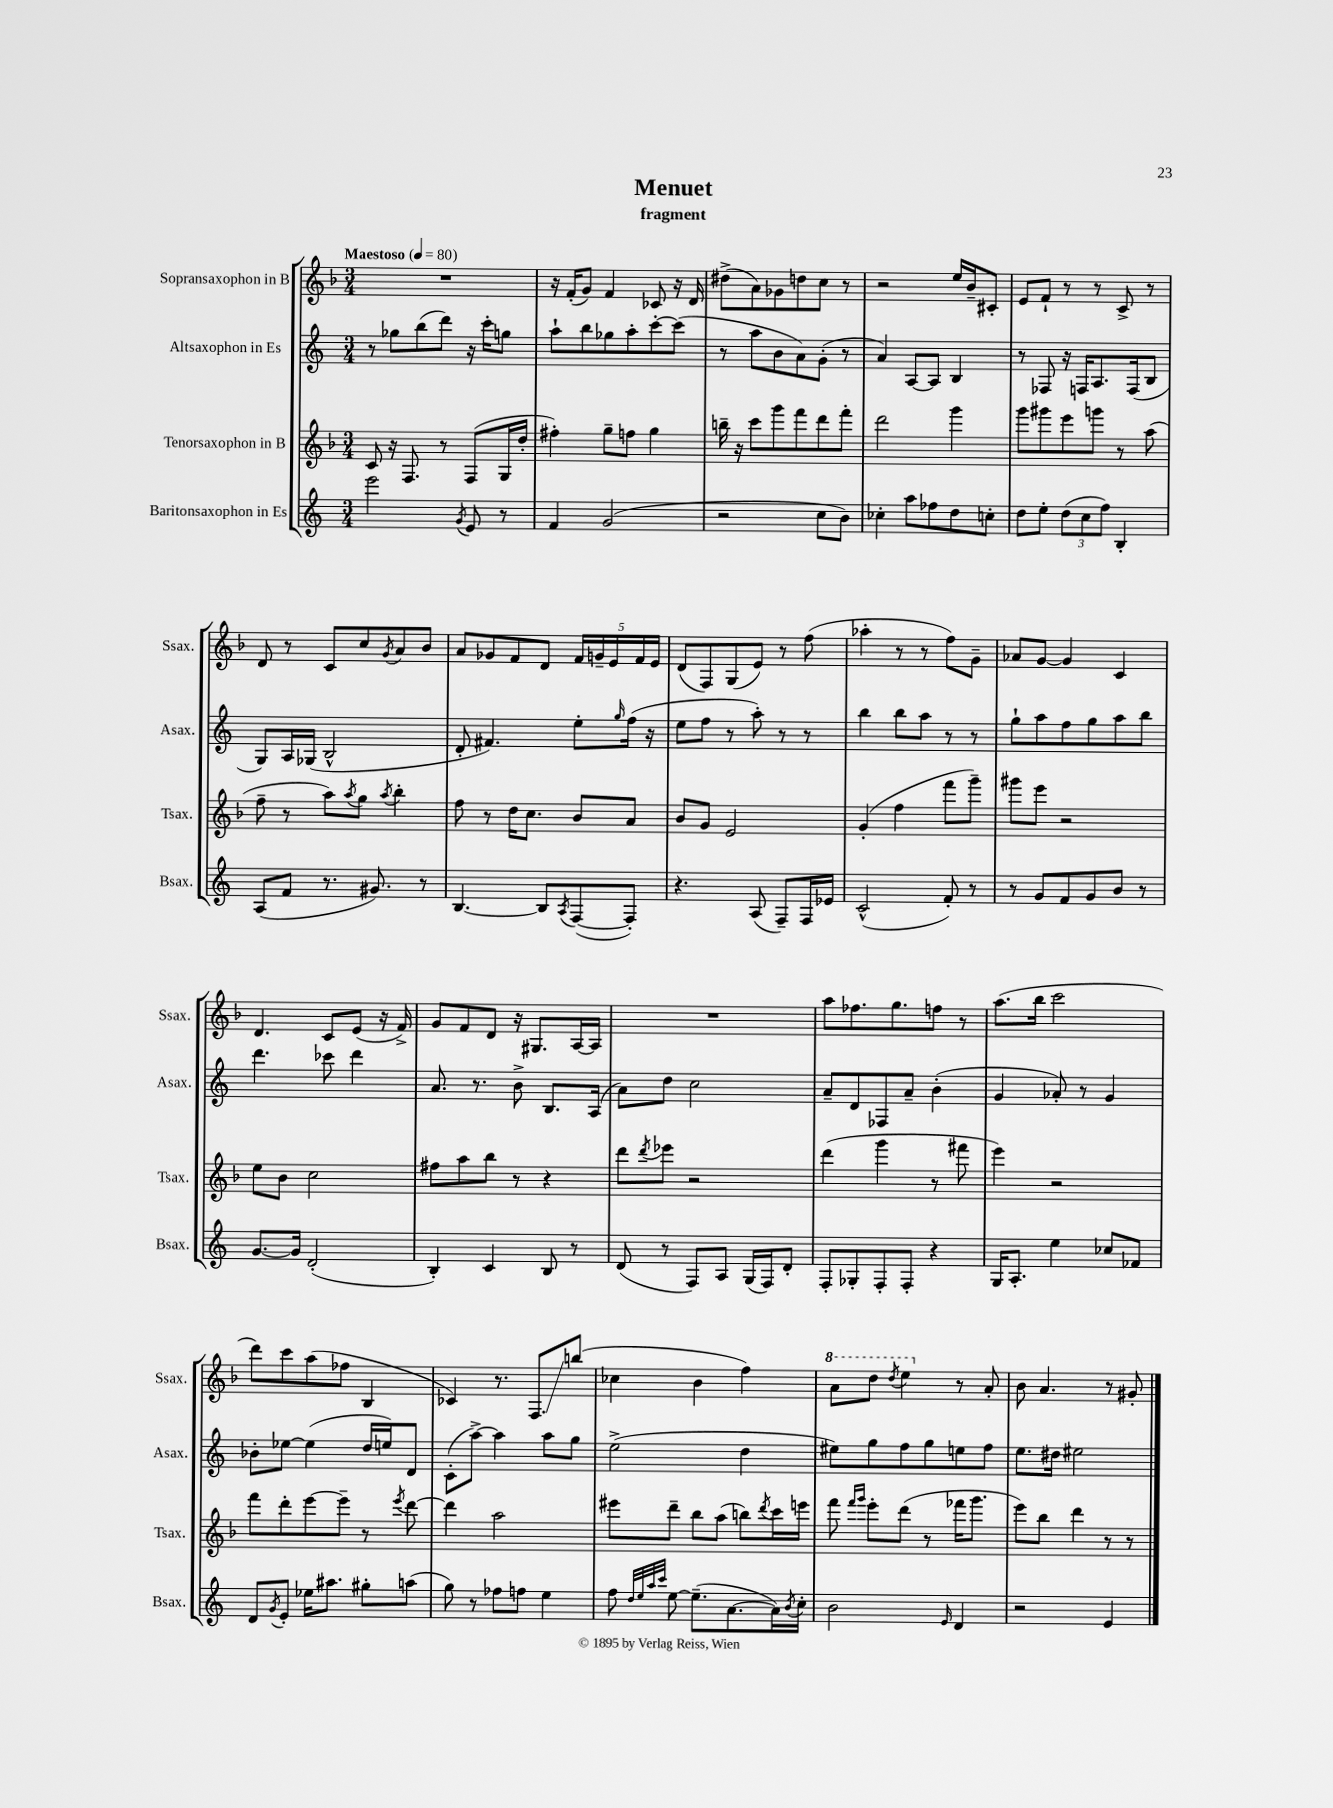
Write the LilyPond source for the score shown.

\header { title = "Menuet" subtitle = "fragment" }
<<
\new StaffGroup <<
\new Staff = "s0" \with { instrumentName = "Sopransaxophon in B" shortInstrumentName = "Ssax." } {
    \clef treble \key f \major \numericTimeSignature \time 3/4 \tempo "Maestoso" 4 = 80
    R2. |
    r16 f'16-.( g'8) f'4 ces'8 r16 d'16 |
    dis''8->( a'8) ges'8 d''8 c''8 r8 |
    r2 e''16 bes'16-- cis'8-. |
    e'8 f'8-! r8 r8 c'8-> r8 |
    d'8 r8 c'8 c''8 \acciaccatura { g'8 } a'8 bes'8 |
    a'8 ges'8 f'8 d'8 \tuplet 5/4 { f'16 g'16-- e'16 f'16 e'16 } |
    d'8( f8) g8( e'8) r8 f''8( |
    aes''4-. r8 r8 f''8) g'8-- |
    aes'8 g'8~ g'4 c'4 |
    d'4. c'8 e'8( r16 f'16->) |
    g'8 f'8 d'8 r16 gis8. a16~ a16 |
    R2. |
    a''8 fes''8. g''8. f''8 r8 |
    a''8.( bes''16 c'''2 |
    d'''8) c'''8 a''8( fes''8 bes4 |
    ces'4) r8. f8.\glissando b''8( |
    ces''4 bes'4 f''4) |
    \ottava #1 a''8 d'''8 \acciaccatura { d'''8 } e'''4 \ottava #0 r8 a'8-. |
    bes'8 a'4. r8 gis'8-. \bar "|." |
}
\new Staff = "s1" \with { instrumentName = "Altsaxophon in Es" shortInstrumentName = "Asax." } {
    \clef treble \key c \major \numericTimeSignature \time 3/4
    r8 ges''8 b''8( d'''8) r16 c'''16-. g''8 |
    a''8-! b''8 ges''8 a''8-. c'''8~-. c'''8( |
    r8 a''8 b'8 a'8) g'8-.( r8 |
    a'4) a8~ a8 b4 |
    r8 fes8 r16 f16 a8. f16( b8 |
    g8) a16 ges16( b2-^ |
    d'8-. fis'4.) e''8-. \grace { g''16 } f''16( r16 |
    e''8 f''8 r8 a''8-.) r8 r8 |
    b''4 b''8 a''8 r8 r8 |
    g''8-! a''8 f''8 g''8 a''8 b''8 |
    d'''4. ces'''8 d'''4 |
    a'8. r8. b'8-> b8. a16( |
    a'8) d''8 c''2 |
    a'8-- d'8 fes8 a'8-- b'4-.( |
    g'4 aes'8-.) r8 g'4 |
    bes'8-. ees''8~ ees''4( d''16 e''16) d'8 |
    c'8-.( a''8~->) a''4 a''8 g''8 |
    e''2->( d''4 |
    eis''8) g''8 f''8 g''8 e''8 f''8 |
    e''8. dis''16 eis''2 \bar "|." |
}
\new Staff = "s2" \with { instrumentName = "Tenorsaxophon in B" shortInstrumentName = "Tsax." } {
    \clef treble \key f \major \numericTimeSignature \time 3/4
    c'8 r16 f8. r8 f8( g16 d''16-. |
    fis''4-.) g''8-- f''8 g''4 |
    b''16-- r16 c'''8 g'''8 f'''8 d'''8 f'''8-. |
    d'''2 g'''4 |
    g'''8 gis'''8 e'''8 g'''8 r8 a''8( |
    f''8-- r8 a''8) \acciaccatura { a''8 } g''8 \acciaccatura { a''8 } bes''4-. |
    f''8 r8 d''16 c''8. bes'8 a'8 |
    bes'8 g'8 e'2 |
    g'4-.( f''4 f'''8 g'''8--) |
    gis'''8 e'''8 r2 |
    e''8 bes'8 c''2 |
    fis''8 a''8 bes''8 r8 r4 |
    d'''8 \acciaccatura { d'''8 } ees'''8 r2 |
    d'''4( g'''4 r8 fis'''8 |
    e'''4) r2 |
    f'''8 d'''8-. e'''8~ e'''8-- r8 \acciaccatura { e'''8 } d'''8~ |
    d'''4 a''2 |
    eis'''8 d'''8-- bes''8 a''8( b''8) \acciaccatura { d'''8 } c'''16 e'''16 |
    f'''8 \grace { f'''16 g'''16 } e'''8-. d'''8( r8 fes'''16 g'''8. |
    e'''8) bes''8 d'''4 r8 r8 \bar "|." |
}
\new Staff = "s3" \with { instrumentName = "Baritonsaxophon in Es" shortInstrumentName = "Bsax." } {
    \clef treble \key c \major \numericTimeSignature \time 3/4
    e'''2 \acciaccatura { g'8 } e'8 r8 |
    f'4 g'2( |
    r2 c''8 b'8) |
    ces''4-. a''8 fes''8 d''8 c''8-. |
    d''8 e''8-. \tuplet 3/2 { d''8( c''8 f''8) } b4-. |
    a8( f'8 r8. gis'8.) r8 |
    b4.~ b8 \acciaccatura { a8 } f8~( f8-.) |
    r4. a8( f8--) f16 ees'16 |
    c'2-^( f'8-.) r8 |
    r8 g'8 f'8 g'8 b'8 r8 |
    g'8.~ g'16 d'2-.( |
    b4-.) c'4 b8 r8 |
    d'8( r8 f8) a8 g16( f16) d'8-. |
    f8-. ges8-. f8-. f8-. r4 |
    g16 a8.-. e''4 ces''8 fes'8 |
    d'8 \acciaccatura { g'8 } e'8-. ees''16 ais''8. gis''8-. a''8( |
    g''8) r8 fes''8 f''8 e''4 |
    f''8 \grace { d''32 e''32 a''32 c'''32 } e''8~ e''8.--( a'8.~ a'16) \acciaccatura { b'8 } c''16-. |
    b'2 \grace { e'16 } d'4 |
    r2 e'4 \bar "|." |
}
>>
>>
\layout { \context { \Score \remove "Bar_number_engraver" } }
